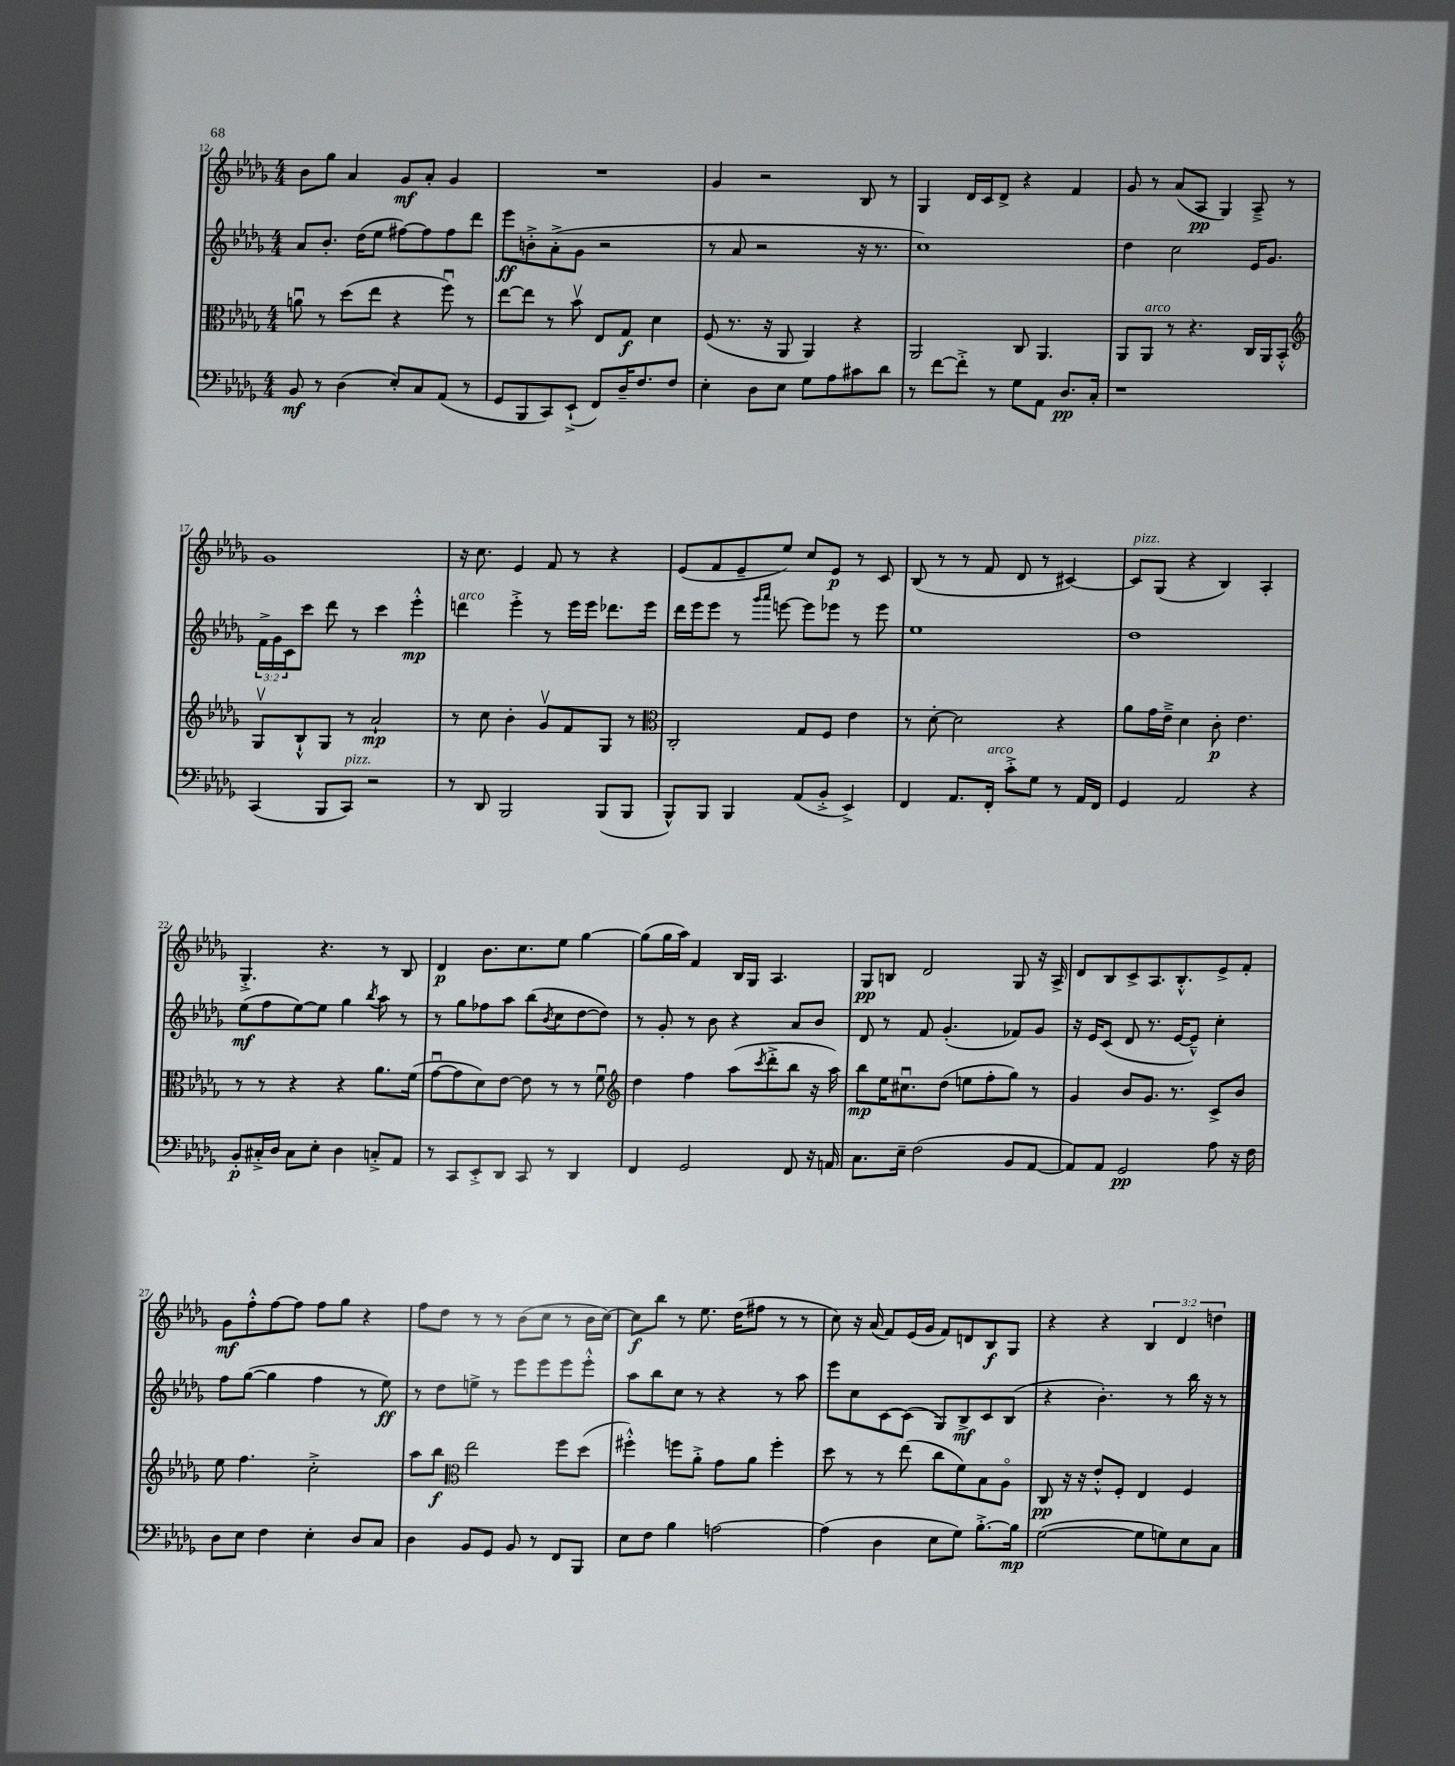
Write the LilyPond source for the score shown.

<<
\new StaffGroup <<
\new Staff = "s0" {
    \clef treble \key des \major \numericTimeSignature \time 4/4 \override Staff.TupletNumber.text = #tuplet-number::calc-fraction-text
    bes'8 ges''8 aes'4 ges'8\mf aes'8-. ges'4 |
    R1 |
    ges'4 r2 bes8 r8 |
    ges4 des'16 c'16 des'8-> r4 f'4 |
    ges'8 r8 aes'8( aes8\pp ges4) aes8---> r8 |
    ges'1 |
    r16 c''8. ees'4 f'8 r8 r4 |
    ees'8( f'8 ees'8-- ees''8) c''8 ees'8\p r8 c'8 |
    bes8( r8 r8 f'8 des'8 r8 cis'4~) |
    cis'8^\markup { \italic "pizz." } ges8( r4 bes4) aes4-. |
    ges4.-.-> r4. r8 bes8 |
    des'4\p bes'8. c''8. ees''8 ges''4~ |
    ges''8( ges''16 aes''16) f'4 bes16 ges16 aes4. |
    ges8\pp b8 des'2 ges8 r16 aes16-> |
    des'8 bes8 c'8-> aes8. bes8.-.-^ ees'8-> f'8-. |
    ges'8\mf f''8-.-^ f''8~ f''8 f''8 ges''8 r4 |
    f''8 des''8 r8 r8 bes'8( c''8 r8 bes'16 c''16~) |
    c''8\f bes''8 r8 ees''8. des''16( fis''8 r8 r8 |
    c''8) r16 aes'16( f'8) ees'16( ges'16 f'8) d'8 bes8\f ges8 |
    r4 r4 \tuplet 3/2 { bes4 des'4 d''4 } \bar "|." |
}
\new Staff = "s1" {
    \clef treble \key des \major \numericTimeSignature \time 4/4 \override Staff.TupletNumber.text = #tuplet-number::calc-fraction-text
    aes'8 bes'8.-. des''16( ees''8 fis''8~) fis''8 fis''8 des'''8 |
    ees'''8\ff b'8-.-> aes'8-.->( ges'8 r2 |
    r8 aes'8 r2 r16 r8. |
    c''1) |
    des''4 c''2 ees'16 ges'8. |
    \tuplet 3/2 { f'16-> ges'16 c'16 } c'''8 des'''8 r8 c'''4 ees'''4-.-^\mp |
    d'''4^\markup { \italic "arco" } ees'''4-.-> r8 ees'''16 ees'''16 des'''8. ees'''16 |
    des'''16 ees'''16 ees'''8 r8 \grace { ges'''16 aes'''16 } e'''8~ e'''8 ees'''8 r8 ees'''8 |
    ees''1 |
    des''1 |
    ees''8\mf( f''8 ees''8~) ees''8 ges''4 \acciaccatura { bes''8 } aes''8 r8 |
    r8 ges''8 fes''8 aes''8 bes''8( \acciaccatura { bes'8 } c''8 des''8~ des''8) |
    r8 ges'8-. r8 bes'8 r4 aes'8 bes'8 |
    des'8 r8 f'8 ges'4.-.( fes'8) ges'8 |
    r16 ees'16 c'8( des'8 r8. ees'16~ ees'8---^) c''4-. |
    f''8 ges''8~( ges''4 f''4 r8 ees''8\ff) |
    r8 des''8 e''8-> r8 ees'''8 ees'''8 ees'''8 ees'''8-.-^ |
    aes''8 bes''8 c''8 r8 r4 r8 aes''8 |
    ees'''8 c''8 c'8~ c'8( ges8) bes8->\mf c'8 bes8( |
    r4 bes'4.-.) r8 bes''16 r16 r8 \bar "|." |
}
\new Staff = "s2" {
    \clef alto \key des \major \numericTimeSignature \time 4/4
    a'8\downbow r8 des''8( ees''8 r4 f''8\downbow) r8 |
    ees''8~ ees''8 r8 bes'8\upbow ees8 ges8\f des'4 |
    f8( r8. r16 aes,8 aes,4) r4 |
    aes,2 c8 aes,4. |
    aes,8 aes,8^\markup { \italic "arco" } r8 r4. c16 aes,16 bes,8-.-^ |
    \clef treble ges8\upbow bes8-!-^ ges8 r8 aes'2-!\mp |
    r8 c''8 bes'4-. ges'8\upbow f'8 ges8 r8 |
    \clef alto c2-. ges8 f8 ees'4 |
    r8 des'8~-. des'2 r4 |
    aes'8 ges'16 ees'16---> des'4 c'8-.\p ees'4. |
    r8 r8 r4 r4 aes'8. f'16( |
    ges'8~\downbow ges'8 des'8) ees'8~ ees'8 r8 r8 f'8\downbow |
    \clef treble des''4 f''4 aes''8( \acciaccatura { c'''8 } des'''8-.-> bes''8 r16 aes''16) |
    bes''8\mp ees''16 cis''8.\downbow des''8( e''8 f''8-. ges''8) r8 |
    ges'4 bes'8 ges'8. r8. c'8-> bes'8 |
    ees''8 f''4. c''2-.-> |
    aes''8 bes''8\f \clef alto ees''2 f''8 des''8( |
    fis''4-.-^) f''8 aes'8-.-> ges'8 aes'8 f''4-. |
    des''8 r8 r8 ees''8( c''8 f'8) bes8 aes8\flageolet |
    c8\pp r16 r16 ees'8-.-^ f8-. ees4 f4 \bar "|." |
}
\new Staff = "s3" {
    \clef bass \key des \major \numericTimeSignature \time 4/4
    bes,8\mf r8 des4( ees8-.) c8 aes,8( r8 |
    ges,8 bes,,8 c,8) ees,8-!->( f,8) des16-- f8. f8 |
    ees4-. des8 ees8 ges8 aes8 cis'8 des'8 |
    r8 f'8~ f'8-.-> r8 ges8 aes,8 des8.\pp c16-. |
    r1 |
    c,4( bes,,8 c,8^\markup { \italic "pizz." }) r2 |
    r8 des,8 bes,,2 bes,,8( bes,,8 |
    bes,,8-^) bes,,8 bes,,4 aes,8( bes,8-.-> ees,4->) |
    f,4 aes,8. f,16-.^\markup { \italic "arco" } c'8-.-> ges8 r8 aes,16 f,16 |
    ges,4 aes,2 r4 |
    bes,8-.\p cis16-.-> des16 cis8 ees8-. des4 c8-.-> aes,8 |
    r8 c,8 ees,8-.-> des,8 c,8 r8 des,4 |
    f,4 ges,2 f,8 r16 a,16 |
    c8. ees16-- f2( bes,8 aes,8~ |
    aes,8) aes,8 ges,2\pp aes8 r16 f16 |
    des8 ees8 f4 ees4-. des8 c8 |
    des4 bes,8 ges,8 bes,8 r8 f,8 bes,,8 |
    ees8 f8 bes4 a2~ |
    a4( des4 ees8 ges8) bes8.~-.-> bes16\mp |
    ges2~( ges8 g8) ees8 c8 \bar "|." |
}
>>
>>
\layout { \context { \Score currentBarNumber = #12 } }
